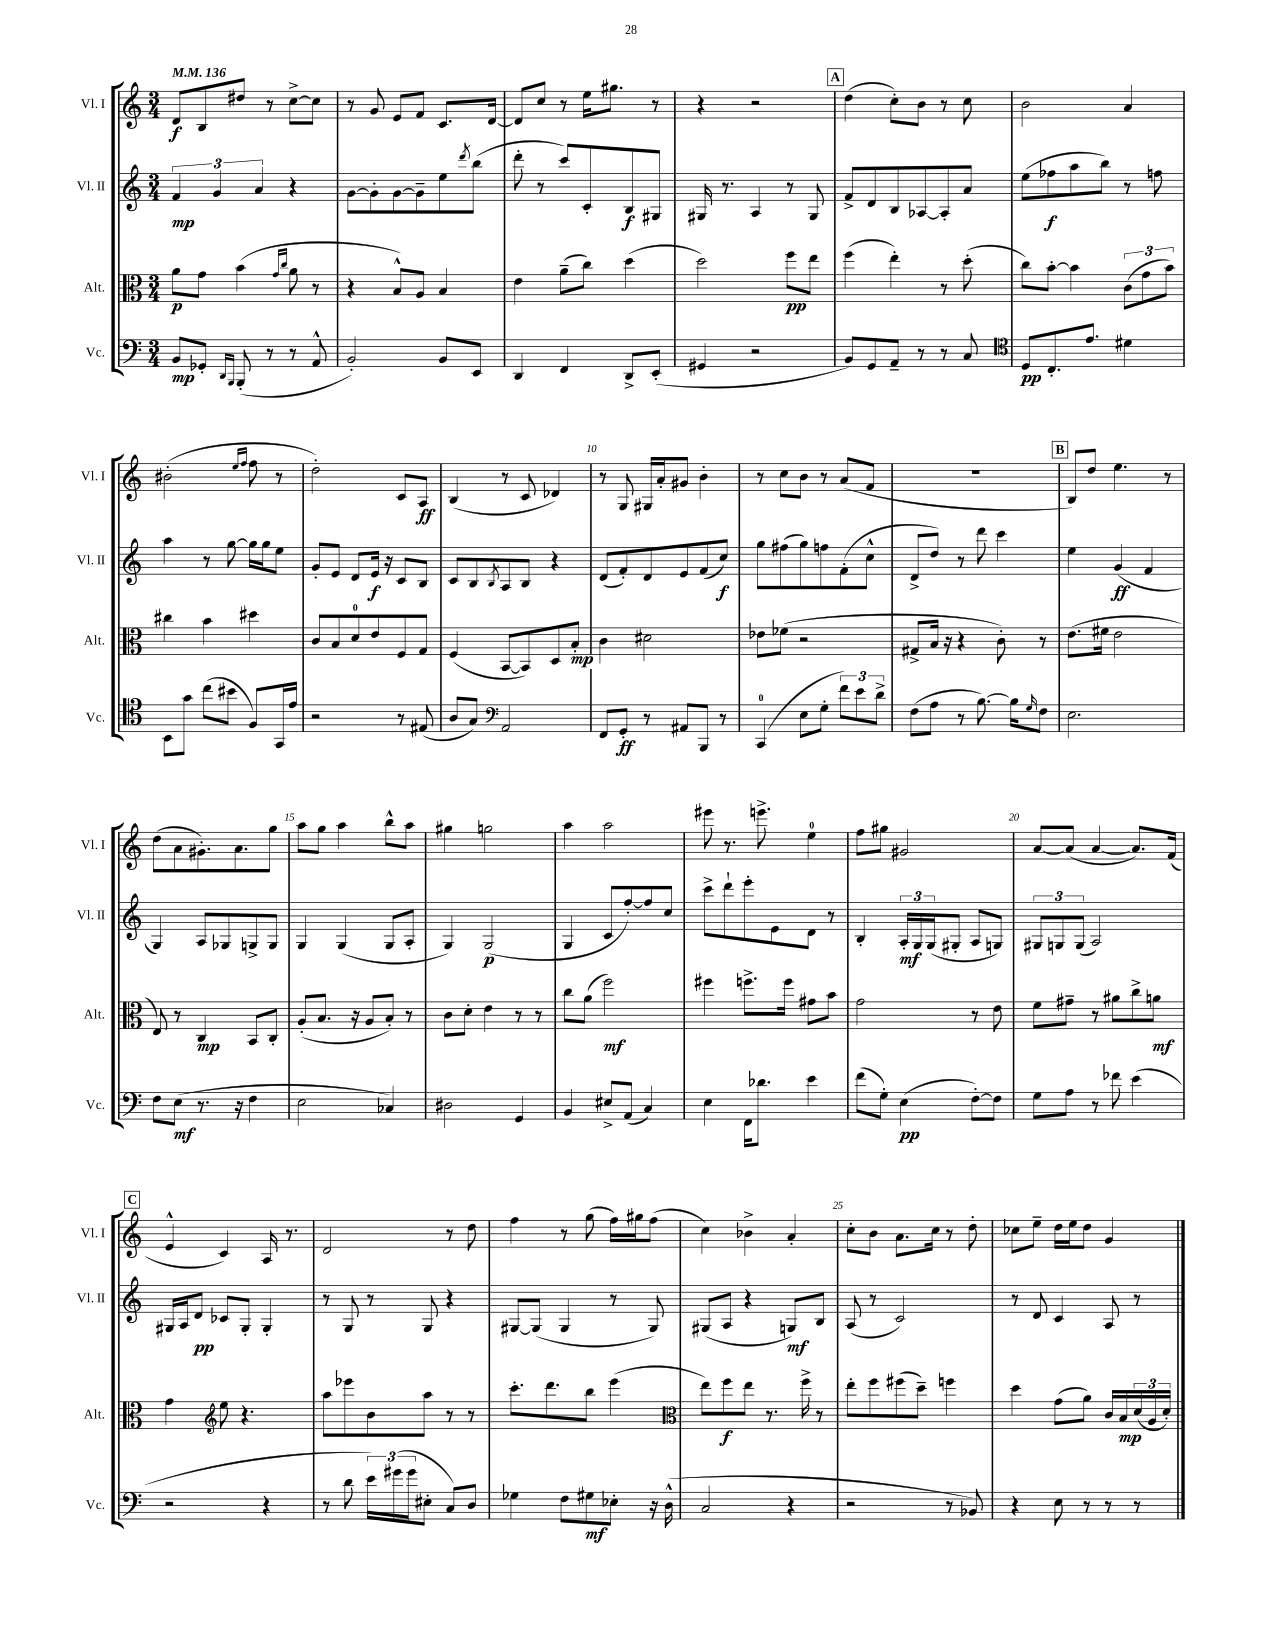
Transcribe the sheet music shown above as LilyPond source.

<<
\new StaffGroup <<
\new Staff = "s0" \with { instrumentName = "Vl. I" shortInstrumentName = "Vl. I" } {
    \clef treble \key c \major \numericTimeSignature \time 3/4 \tempo 4 = 136
    d'8\f b8 dis''8 r8 c''8~-> c''8 |
    r8 g'8 e'8 f'8 c'8. d'16~ |
    d'8 c''8 r8 e''16 gis''8. r8 |
    r4 r2 |
    \mark \markup { \box "A" } d''4( c''8-.) b'8 r8 c''8 |
    b'2 a'4 |
    bis'2-.( \grace { e''16 f''16 } f''8 r8 |
    d''2-.) c'8 a8\ff |
    b4( r8 c'8 des'4) |
    r8 g8 gis16 a'16-. gis'8 b'4-. |
    r8 c''8 b'8 r8 a'8( f'8 |
    R2. |
    \mark \markup { \box "B" } b8) d''8 e''4. r8 |
    d''8( a'8 gis'8.-.) a'8. g''8 |
    a''8 g''8 a''4 b''8-^ a''8 |
    gis''4 g''2 |
    a''4 a''2 |
    eis'''8 r8. e'''8.-> e''4-0 |
    f''8 gis''8 gis'2 |
    a'8~ a'8( a'4~ a'8.) f'16( |
    \mark \markup { \box "C" } e'4-^ c'4) a16 r8. |
    d'2 r8 d''8 |
    f''4 r8 g''8( f''16) gis''16 f''8( |
    c''4) bes'4-> a'4-. |
    c''8-. b'8 a'8. c''16 r8 d''8-. |
    ces''8 e''8-- d''16 e''16 d''8 g'4 \bar "|." |
}
\new Staff = "s1" \with { instrumentName = "Vl. II" shortInstrumentName = "Vl. II" } {
    \clef treble \key c \major \numericTimeSignature \time 3/4
    \tuplet 3/2 { f'4\mp g'4 a'4 } r4 |
    g'8~ g'8-. g'8~ g'8-- e''8 \acciaccatura { d'''8 } b''8( |
    d'''8-. r8 c'''8) c'8-. b8\f gis8 |
    gis16 r8. a4 r8 gis8 |
    \mark \markup { \box "A" } f'8-> d'8 b8 aes8~ aes8-. a'8 |
    e''8( fes''8\f a''8 b''8) r8 f''8 |
    a''4 r8 g''8~ g''16 g''16 e''8 |
    g'8-. e'8 d'8 e'16\f r16 c'8 b8 |
    c'8 b8 \acciaccatura { b8 } a8 b8 r4 |
    d'8( f'8-.) d'8 e'8 f'8( c''8\f) |
    g''8 fis''8( g''8) f''8 f'8-.( c''8-^ |
    d'8-> d''8) r8 d'''8 c'''4 |
    \mark \markup { \box "B" } e''4 g'4\ff( f'4 |
    g4) a8 ges8 g8-> g8 |
    g4 g4( g8 a8-. |
    g4) g2\p( |
    g4 c'8 f''8~-.) f''8 c''8 |
    c'''8-> d'''8-! e'''8-. e'8 d'8 r8 |
    b4-. \tuplet 3/2 { a16-.\mf g16 g16( } gis8-. a8 g8) |
    \tuplet 3/2 { gis8 g8 g8( } a2) |
    \mark \markup { \box "C" } gis16 a16 d'8\pp ces'8 gis8-. gis4-. |
    r8 g8 r8 g8 r4 |
    gis8~ gis8( gis4 r8 gis8) |
    gis8( a8 r4 g8\mf) b8 |
    a8( r8 c'2) |
    r8 d'8 c'4 a8 r8 \bar "|." |
}
\new Staff = "s2" \with { instrumentName = "Alt." shortInstrumentName = "Alt." } {
    \clef alto \key c \major \numericTimeSignature \time 3/4
    a'8\p g'8 b'4( \grace { g'16 c''16 } a'8 r8 |
    r4 b8-^) a8 b4 |
    e'4 a'8--( c''8) d''4( |
    d''2) f''8\pp e''8 |
    \mark \markup { \box "A" } f''4( e''4-.) r8 d''8-.( |
    c''8) b'8~-. b'4 \tuplet 3/2 { c'8( g'8 b'8) } |
    cis''4 b'4 dis''4 |
    c'8 b8 d'8-0 e'8 f8 g8 |
    f4( b,8~ b,8) d8 b8-.\mp |
    c'4 dis'2 |
    ees'8 fes'8( r2 |
    gis8-> b16 r16 r4 c'8-.) r8 |
    \mark \markup { \box "B" } e'8.( fis'16 e'2 |
    e8) r8 c4\mp b,8 c8-. |
    a8-.( b8. r16 a8 b8-.) r8 |
    c'8 d'8-. e'4 r8 r8 |
    c''8 a'8( f''2\mf) |
    fis''4 f''8.-> f''16 gis'8 b'8 |
    g'2 r8 e'8 |
    f'8 gis'8-- r8 ais'8 c''8-> a'8\mf |
    \mark \markup { \box "C" } g'4 \clef treble e''8 r4. |
    a''8 ees'''8 b'8 a''8 r8 r8 |
    c'''8.-. d'''8. b''8 e'''4( |
    \clef alto e''8) f''8\f e''8 r8. f''16-> r8 |
    e''8-. f''8 fis''8( d''8--) f''4 |
    d''4 g'8( a'8) c'16 b16\mp \tuplet 3/2 { d'16( a16 d'16-.) } \bar "|." |
}
\new Staff = "s3" \with { instrumentName = "Vc." shortInstrumentName = "Vc." } {
    \clef bass \key c \major \numericTimeSignature \time 3/4
    b,8\mp ges,8-. \grace { d,16 b,,16 } b,,8-.( r8 r8 a,8-^ |
    b,2-.) b,8 e,8 |
    d,4 f,4 d,8-> e,8-.( |
    gis,4 r2 |
    \mark \markup { \box "A" } b,8) g,8 a,8-- r8 r8 c8 |
    \clef tenor d8\pp c8.-. e'8. dis'4 |
    b,8 g'8 c''8( bis'8 f8) g,16 e'16 |
    r2 r8 eis8( |
    a8 g8) \clef bass a,2 |
    f,8 g,8-.\ff r8 ais,8 b,,8 r8 |
    c,4-0( e8 g8-. \tuplet 3/2 { f'8) e'8 d'8-> } |
    f8( a8 r8 b8.~) b16 \grace { g16 } f8 |
    \mark \markup { \box "B" } e2. |
    f8 e8\mf( r8. r16 f4 |
    e2 ces4) |
    dis2 g,4 |
    b,4 eis8-> a,8( c4) |
    e4 f,16 des'8. e'4 |
    f'8( g8-.) e4\pp( f8~-.) f8 |
    g8 a8 r8 fes'8 e'4( |
    \mark \markup { \box "C" } r2 r4 |
    r8 d'8 \tuplet 3/2 { e'16) gis'16( gis'16 } eis8-. c8) d8 |
    ges4 f8 gis8\mf ees8-. r16 d16-^( |
    c2 r4 |
    r2 r8 bes,8) |
    r4 e8 r8 r8 r8 \bar "|." |
}
>>
>>
\layout { \context { \Score \override BarNumber.break-visibility = ##(#f #t #t) barNumberVisibility = #(every-nth-bar-number-visible 5) } }
